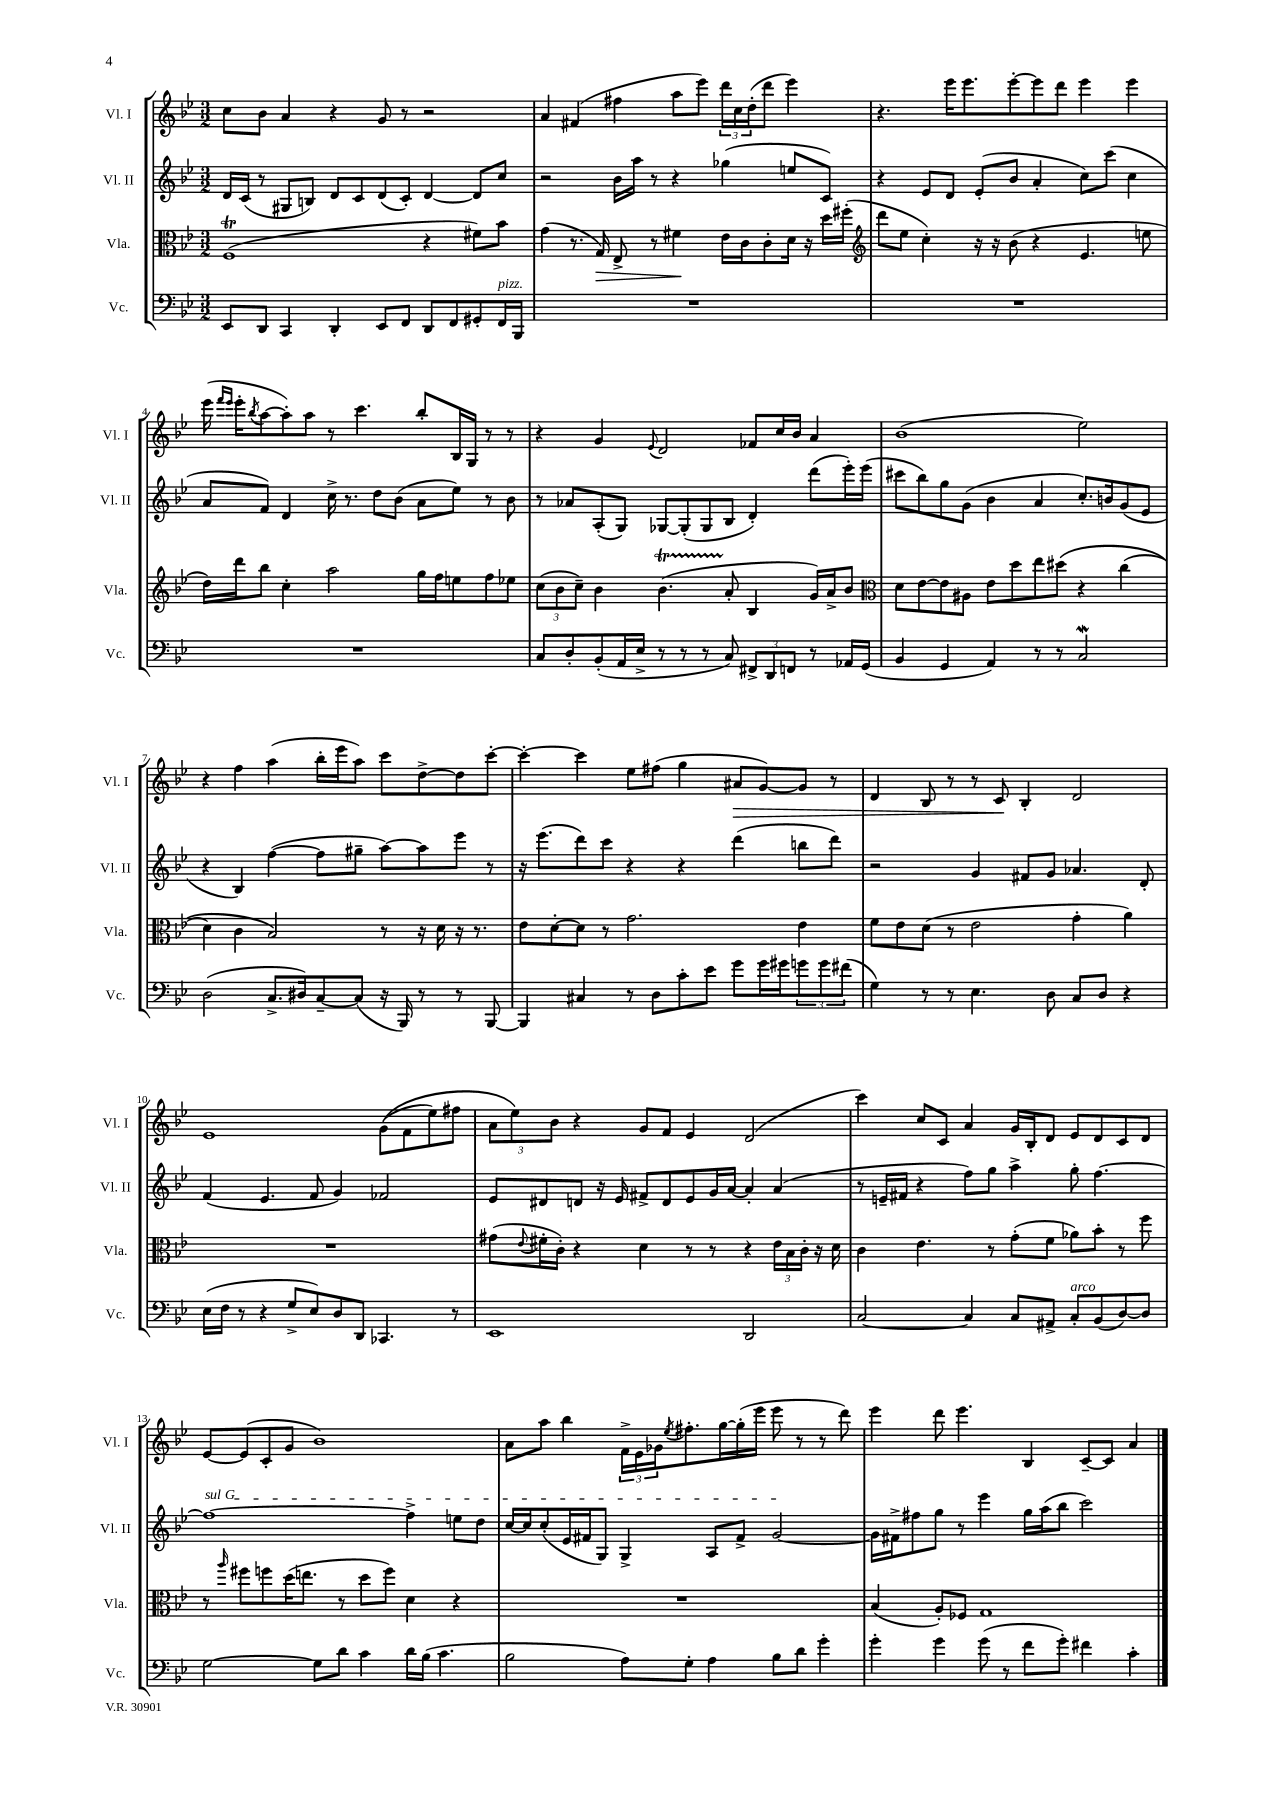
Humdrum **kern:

**kern	**kern	**kern	**kern
*staff4	*staff3	*staff2	*staff1
*clefF4	*clefC3	*clefG2	*clefG2
*k[b-e-]	*k[b-e-]	*k[b-e-]	*k[b-e-]
*M3/2	*M3/2	*M3/2	*M3/2
8EE-	(1F	16d	8cc
.	.	(16c	.
8DD	.	8r	8b-
4CC	.	8G#	4a
.	.	8B)	.
4DD'	.	8d	4r
.	.	8c	.
8EE-	.	(8d	8g
8FF	.	8c')	8r
8DD	4r	[4d	2r
8FF	.	.	.
8GG#'	8f#)	8d]	.
16FF	8b-	8cc	.
16BBB-	.	.	.
=	=	=	=
1.r	(4g	2r	4a
.	8.r	.	(4f#
.	16G)	.	.
.	8E-^	16b-	4ff#
.	.	16aa	.
.	8r	8r	.
.	4f#	4r	8aa
.	.	.	8eee-)
.	16e-	(4gg-	24ddd
.	.	.	24cc
.	16c	.	.
.	.	.	(24dd'
.	8c'	.	8ddd
.	16d	8ee	4eee-)
.	16r	.	.
.	16dd	8c)	.
.	(16ff#'	.	.
=	=	=	=
*	*clefG2	*	*
1.r	8ddd	4r	4.r
.	8ee-	.	.
.	4cc')	8e-	.
.	.	8d	16eee-
.	.	.	8.eee-
.	16r	(8e-'	.
.	16r	.	.
.	(8b-	8b-	[8eee-'
.	4r	4a'	8eee-]
.	.	.	8ddd
.	4.e-	8cc)	4eee-
.	.	(8ccc	.
.	.	4cc	4eee-
.	8ee	.	.
=	=	=	=
1.r	16dd)	8a	(16eee-
.	.	.	16qqfff
.	.	.	16qqeee-
.	16ddd	.	16eee-'
.	.	.	8qbb-
.	8bb-	8f)	[8aa
.	4cc'	4d	8aa'])
.	.	.	8aa
.	2aa	16cc^	8r
.	.	8.r	.
.	.	.	4.ccc
.	.	8dd	.
.	.	(8b-	.
.	16gg	8a	8bb-'
.	16ff	.	.
.	8ee	8ee-)	16B-
.	.	.	16G
.	8ff	8r	8r
.	8ee-	8b-	8r
=	=	=	=
8C	(12cc	8r	4r
.	12b-	.	.
8D'	.	8a-	.
.	12cc~)	.	.
(8BB-'	4b-	(8A'	4g
16AA	.	8G)	.
16E-^	.	.	.
.	.	.	8qqe-
8r	(4.b-	[8G-	2d
8r	.	(8G-']	.
8r	.	8G-	.
8C)	8a'	8B-	.
12FF#^	4B-	4d')	8f-
12DD	.	.	.
.	.	.	16cc
12FF	.	.	.
.	.	.	16b-
8r	16g)	(8ddd	4a
.	16a^	.	.
16AA-	8b-	16eee-')	.
(16GG	.	(16eee-	.
=	=	=	=
*	*clefC3	*	*
4BB-	8d	8ccc#	(1b-
.	[8e-	8bb-)	.
4GG	8e-]	8gg	.
.	8A#	(8g	.
4AA)	8e-	4b-	.
.	8dd	.	.
8r	8ee-	4a	.
8r	&(8dd#	.	.
2C	4r	8.cc')	2ee-)
.	.	16b	.
.	(4cc	(8g	.
.	.	8e-	.
=	=	=	=
(2D	4d)	4r	4r
.	4c	4B-)	4ff
8.C^	2B-&)	([4ff	(4aa
16D#)	.	.	.
[8C~	.	8ff]	16bb-'
.	.	.	16eee-
(8C]	.	8gg#~	8aa)
16r	8r	[8aa)	8ccc
16BBB-)	.	.	.
8r	16r	8aa]	[8dd^
.	16d	.	.
8r	16r	8eee-	8dd]
.	8.r	.	.
[8BBB-	.	8r	[8ccc'
=	=	=	=
4BBB-]	8e-	16r	4ccc'_
.	.	(8.eee-	.
.	[8d'	.	.
4C#	8d]	8ddd)	4ccc]
.	8r	8ccc	.
8r	2.g	4r	8ee-
8D	.	.	(8ff#
8c'	.	4r	4gg
8e-	.	.	.
8g	.	(4ddd	8a#
16g	.	.	[8g)
16g#	.	.	.
12g	4e-	8bb	8g]
12g	.	.	.
.	.	8ddd)	8r
(12f#	.	.	.
=	=	=	=
4G)	8f	2r	4d
.	8e-	.	.
8r	(8d	.	8B-
8r	8r	.	8r
4.E-	2e-	4g	8r
.	.	.	8c
.	.	8f#	4B-'
8D	.	8g	.
8C	4g'	4.a-	2d
8D	.	.	.
4r	4a)	.	.
.	.	8d'	.
=	=	=	=
(16E-	1.r	(4f	1e-
16F	.	.	.
8r	.	.	.
4r	.	4.e-	.
8G^	.	.	.
8E-)	.	8f	.
8D	.	4g)	.
8DD	.	.	.
4.CC-	.	2f-	&((8g
.	.	.	8f
.	.	.	8ee-)
8r	.	.	8ff#
=	=	=	=
1EE-	(8g#	8e-	12a
.	.	.	12ee-&)
.	8qqe-	.	.
.	16f#'	8d#	.
.	.	.	12b-
.	16c')	.	.
.	4r	8d	4r
.	.	16r	.
.	.	16e-	.
.	4d	8f#^	8g
.	.	8d	8f
.	8r	8e-	4e-
.	8r	16g	.
.	.	[16a	.
2DD	4r	4a']	(2d
.	24e-	(4a	.
.	24B-	.	.
.	24c'	.	.
.	16r	.	.
.	16d	.	.
=	=	=	=
[2C	4c	8r	4ccc)
.	.	16e~	.
.	.	16f#	.
.	4.e-	4r	8cc
.	.	.	8c
4C]	.	8ff)	4a
.	8r	8gg	.
8C	(8g'	4aa^	16g
.	.	.	16B-'
8AA#^	8f	.	8d
8C'	8a-)	8gg'	8e-
(8BB-	8b-'	[4.ff	8d
[8D)	8r	.	8c
8D]	8ff	.	8d
=	=	=	=
[2G	8r	1ff_	[8e-
.	16qqaa	.	.
.	8ff#	.	(8e-]
.	8ff	.	8c'
.	(16dd	.	8g
.	8.ee	.	.
8G]	.	.	1b-)
8d	8r	.	.
4c	8dd	.	.
.	8ff)	.	.
16d	4d	4ff^]	.
(16B-	.	.	.
4.c	.	.	.
.	4r	8ee	.
.	.	8dd	.
=	=	=	=
2B-	1.r	[16cc	8a
.	.	16cc]	.
.	.	(8cc'	8aa
.	.	16e-	4bb-
.	.	16f#	.
.	.	8G)	.
8A)	.	4G^	24f^
.	.	.	24e-
.	.	.	24g-
.	.	.	8qee-
8G'	.	.	8.ff#'
4A	.	8A	.
.	.	.	[16gg
.	.	8f#^	(16gg']
.	.	.	16eee-
8B-	.	[2g	8eee-
8d	.	.	8r
4g'	.	.	8r
.	.	.	8ddd)
=	=	=	=
4g'	(4B-	16g]	4eee-
.	.	16f#^	.
.	.	8ff#	.
4g	8A')	8gg	8ddd
.	8F-	8r	4.eee-
(8g	1G	4eee-	.
8r	.	.	.
8f	.	16gg	4B-
.	.	(16aa	.
8g')	.	8bb-	.
4f#	.	2ccc)	[8c~
.	.	.	8c]
4c'	.	.	4a
==	==	==	==
*-	*-	*-	*-
